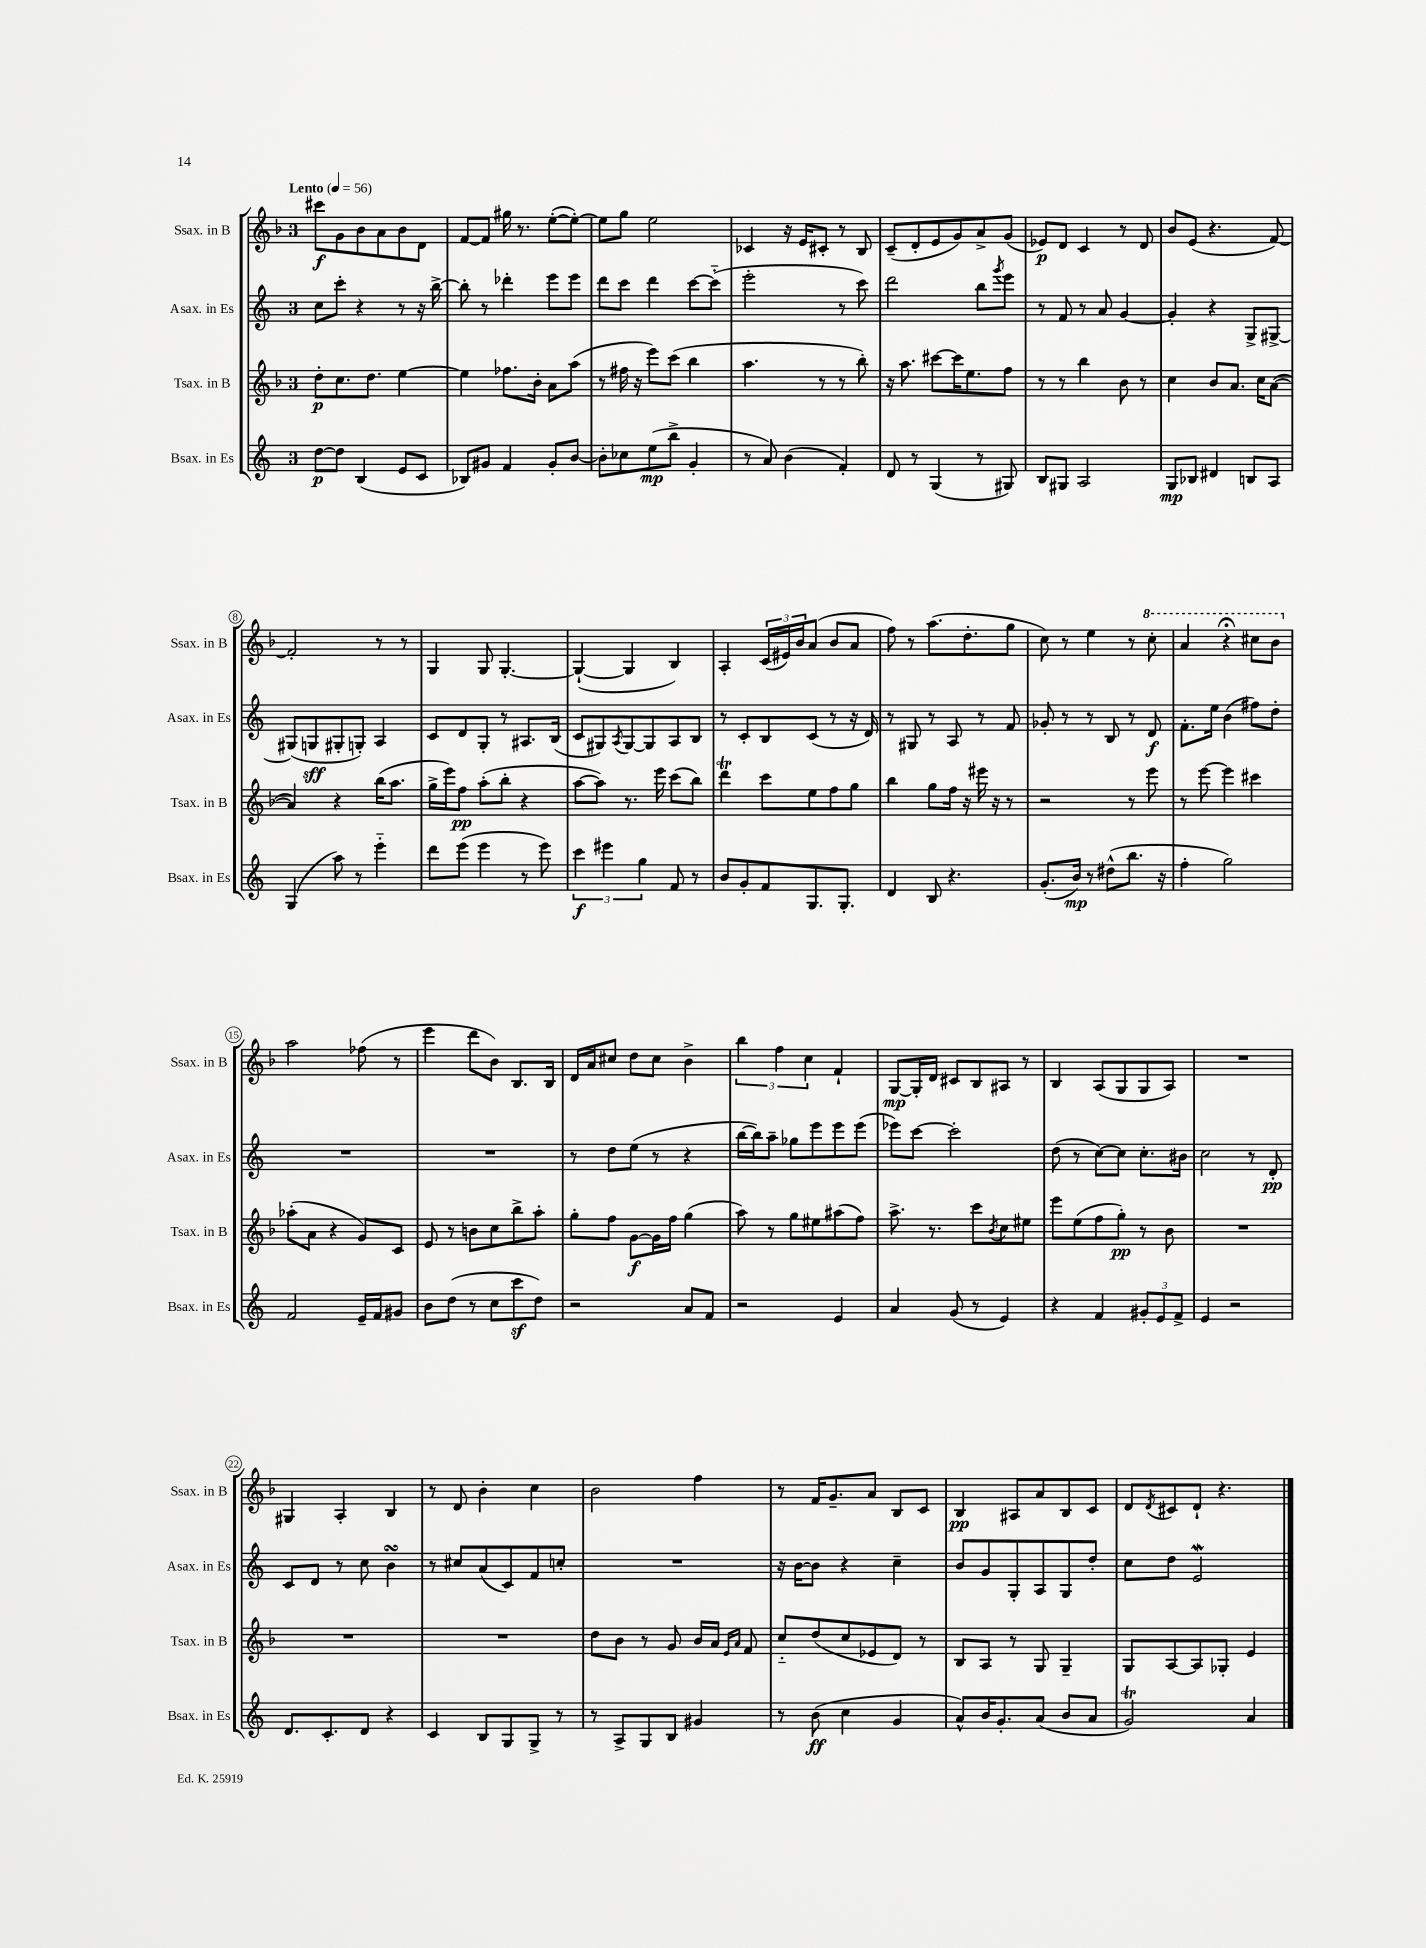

**kern	**dynam	**kern	**dynam	**kern	**dynam	**kern	**dynam
*part4	*part4	*part3	*part3	*part2	*part2	*part1	*part1
*staff4	*staff4	*staff3	*staff3	*staff2	*staff2	*staff1	*staff1
*I"Bsax. in Es	*	*I"Tsax. in B	*	*I"Asax. in Es	*	*I"Ssax. in B	*
*I'Bsax. in Es	*	*I'Tsax. in B	*	*I'Asax. in Es	*	*I'Ssax. in B	*
*clefG2	*	*clefG2	*	*clefG2	*	*clefG2	*
*k[]	*	*k[b-]	*	*k[]	*	*k[b-]	*
*M3/4	*	*M3/4	*	*M3/4	*	*M3/4	*
*MM56	*	*MM56	*	*MM56	*	*MM56	*
=1	=1	=1	=1	=1	=1	=1	=1
!	!	!	!	!	!	!LO:TX:a:B:t=Lento	!
[8dd\L	p	8dd'\L	p	8cc\L	.	8ccc#X\L	f
8dd\J]	.	8.cc\	.	8ccc'\J	.	8g\	.
(4B/	.	.	.	4r	.	8b-\	.
.	.	8.dd\J	.	.	.	.	.
.	.	.	.	.	.	8a\	.
8e/L	.	[4ee\	.	8r	.	8b-\	.
8c/J	.	.	.	16r	.	8d\J	.
.	.	.	.	[16bb^\	.	.	.
=2	=2	=2	=2	=2	=2	=2	=2
8B-X/L)	.	4ee\]	.	8bb'\]	.	[8f/L	.
8g#X/J	.	.	.	8r	.	8f/J]	.
4f/	.	8.ff-X\L	.	4ddd-X'\	.	16gg#X\	.
.	.	.	.	.	.	8.r	.
.	.	16b-'\Jk	.	.	.	.	.
8g#'/L	.	8a\L	.	8eee\L	.	([8ee'\L	.
[8b/J	.	(8aa\J	.	8eee\J	.	8ee'\J_)	.
=3	=3	=3	=3	=3	=3	=3	=3
8b'\L]	.	8r	.	8ddd\L	.	8ee\L]	.
8cc-X\	.	16ff#X\	.	8ccc\J	.	8gg\J	.
.	.	16r	.	.	.	.	.
(8ee\	mp	8eee\L)	.	4ddd\	.	2ee\	.
8bb^\J	.	(8ccc\J	.	.	.	.	.
4g'/	.	4bb-\	.	[8ccc\L	.	.	.
.	.	.	.	(8ccc\J]	.	.	.
=4	=4	=4	=4	=4	=4	=4	=4
8r	.	4.aa\	.	2eee'\	.	4c-X/	.
8a/)	.	.	.	.	.	.	.
(4b\	.	.	.	.	.	16r	.
.	.	.	.	.	.	16e/KL	.
.	.	8r	.	.	.	8c#X'/J	.
4f'/)	.	8r	.	8r	.	8r	.
.	.	8bb-'\)	.	8ccc\)	.	8B-/	.
=5	=5	=5	=5	=5	=5	=5	=5
8d/	.	16r	.	2ddd\	.	(8c~/L	.
.	.	8.aa\	.	.	.	.	.
8r	.	.	.	.	.	8d'/	.
(4G/	.	[8ccc#X\L	.	.	.	8e/	.
.	.	16ccc#\K]	.	.	.	8g/)	.
.	.	8.ee\	.	.	.	.	.
8r	.	.	.	8bb\L	.	8a^/	.
.	.	.	.	8qggg/	.	.	.
8G#X/)	.	8ff\J	.	8eee\J	.	(8g/J	.
=6	=6	=6	=6	=6	=6	=6	=6
8B/L	.	8r	.	8r	.	8e-X/L)	p
8G#X/J	.	8r	.	8f/	.	8d/J	.
2A/	.	4bb-\	.	8r	.	4c/	.
.	.	.	.	8a/	.	.	.
.	.	8b-\	.	[4g/	.	8r	.
.	.	8r	.	.	.	8d/	.
=7	=7	=7	=7	=7	=7	=7	=7
8G/L	mp	4cc\	.	4g'/]	.	8b-/L	.
8B-X/J	.	.	.	.	.	(8e/J	.
4d#X/	.	8b-/L	.	4r	.	4.r	.
.	.	8.a/J	.	.	.	.	.
8Bn/L	.	.	.	8G^/L	.	.	.
.	.	16cc\KL	.	.	.	.	.
8A/J	.	([8a\J	.	[8G#X^/J	.	[8f/)	.
!!LO:LB:g=z
=8	=8	=8	=8	=8	=8	=8	=8
(4G/	.	4a/])	.	(8G#X/L]	.	2f'/]	.
.	.	.	.	8Gn/	sff	.	.
8aa\)	.	4r	.	8G#X'/	.	.	.
8r	.	.	.	8Gn'/J)	.	.	.
4eee\	.	(16bb-\KL	.	4A/	.	8r	.
.	.	8.aa\J	.	.	.	.	.
.	.	.	.	.	.	8r	.
=9	=9	=9	=9	=9	=9	=9	=9
8ddd\L	.	16gg^\LL	.	8c/L	.	4G/	.
.	.	16eee\J)	.	.	.	.	.
(8eee\J	.	8ff\J	pp	8d/	.	.	.
4eee\	.	(8aa'\L	.	8G'/J	.	8G/	.
.	.	8bb-'\J	.	8r	.	[4.G'/	.
8r	.	4r	.	8.A#X/L	.	.	.
8eee\)	.	.	.	.	.	.	.
.	.	.	.	(16B/Jk	.	.	.
=10	=10	=10	=10	=10	=10	=10	=10
6ccc\	f	[8aa\L	.	8c/L	.	(4G`/_	.
.	.	8aa\J])	.	8G#X/)	.	.	.
6eee#X\	.	.	.	.	.	.	.
.	.	.	.	8qA/	.	.	.
.	.	8.r	.	[8G#/	.	4G/]	.
6gg\	.	.	.	.	.	.	.
.	.	.	.	8G#/]	.	.	.
.	.	16eee\	.	.	.	.	.
8f/	.	(8ccc\L	.	8A/	.	4B-/)	.
8r	.	8bb-\J)	.	8B/J	.	.	.
=11	=11	=11	=11	=11	=11	=11	=11
8b/L	.	4dddT\	.	8r	.	4A'/	.
8g'/	.	.	.	8c'/L	.	.	.
8f/	.	8ccc\L	.	8B/	.	(24c/LL	.
.	.	.	.	.	.	24e#X/)	.
.	.	.	.	.	.	24b-/J	.
8.G/	.	8ee\	.	(8c/J	.	(8a/J	.
.	.	8ff\	.	8r	.	8b-/L	.
8.G'/J	.	.	.	.	.	.	.
.	.	8gg\J	.	16r	.	8a/J	.
.	.	.	.	16d/)	.	.	.
=12	=12	=12	=12	=12	=12	=12	=12
4d/	.	4bb-\	.	8r	.	8ff\)	.
.	.	.	.	8G#X/	.	8r	.
8B/	.	8gg\L	.	8r	.	(8.aa\L	.
4.r	.	16ff\Jk	.	8A/	.	.	.
.	.	16r	.	.	.	8.dd'\	.
.	.	16eee#X\	.	8r	.	.	.
.	.	16r	.	.	.	.	.
.	.	8r	.	8f/	.	8gg\J	.
=13	=13	=13	=13	=13	=13	=13	=13
(8.g'/L	.	2r	.	8g-X'/	.	8cc\)	.
.	.	.	.	8r	.	8r	.
16b/Jk)	mp	.	.	.	.	.	.
8r	.	.	.	8r	.	4ee\	.
(8dd#X^^\L	.	.	.	8B/	.	.	.
8.bb\J	.	8r	.	8r	.	8r	.
*	*	*	*	*	*	*8va	*
.	.	8eee\	.	8d/	f	8ccc'\	.
16r	.	.	.	.	.	.	.
=14	=14	=14	=14	=14	=14	=14	=14
4ff'\	.	8r	.	8.f'\L	.	4aa/	.
.	.	[8eee\	.	.	.	.	.
.	.	.	.	16ee\Jk	.	.	.
2gg\)	.	4eee\]	.	(4b\	.	4r;<	.
.	.	4ccc#X\	.	8ff#X\L)	.	8ccc#X\L	.
.	.	.	.	8dd'\J	.	8bb-\J	.
!!LO:LB:g=z
=15	=15	=15	=15	=15	=15	=15	=15
*	*	*	*	*	*	*X8va	*
2f/	.	(8aa-X'\L	.	2.r	.	2aa\	.
.	.	8a\J	.	.	.	.	.
.	.	4r	.	.	.	.	.
16e~/LL	.	8g/L)	.	.	.	(8ff-X\	.
16f/J	.	.	.	.	.	.	.
8g#X/J	.	8c/J	.	.	.	8r	.
=16	=16	=16	=16	=16	=16	=16	=16
8b\L	.	8e/	.	2.r	.	4eee\	.
(8dd\J	.	8r	.	.	.	.	.
8r	.	8bn\L	.	.	.	8ddd\L	.
8cc\L	.	8cc\	.	.	.	8b-\J)	.
8cccz\	.	8bb-^\	.	.	.	8.B-/L	.
8dd\J)	.	8aa'\J	.	.	.	.	.
.	.	.	.	.	.	16B-/Jk	.
=17	=17	=17	=17	=17	=17	=17	=17
2r	.	8gg'\L	.	8r	.	16d/LL	.
.	.	.	.	.	.	16a/J	.
.	.	8ff\J	.	8dd\L	.	8cc#X/J	.
.	.	[8g\L	f	(8ee\J	.	8dd\L	.
.	.	16g\L]	.	8r	.	8cc#\J	.
.	.	16ff\JJ	.	.	.	.	.
8a/L	.	(4gg\	.	4r	.	4b-^\	.
8f/J	.	.	.	.	.	.	.
=18	=18	=18	=18	=18	=18	=18	=18
2r	.	8aa\)	.	[16bb\LL	.	6bb-\	.
.	.	.	.	16bb\J])	.	.	.
.	.	8r	.	8aa~\J	.	.	.
.	.	.	.	.	.	6ff\	.
.	.	8gg\L	.	8gg-X\L	.	.	.
.	.	.	.	.	.	6cc\	.
.	.	8ee#X\	.	8eee\	.	.	.
4e/	.	(8aa#X\	.	8eee\	.	4f`/	.
.	.	8ff\J)	.	(8eee\J	.	.	.
=19	=19	=19	=19	=19	=19	=19	=19
4a/	.	8.aa^\	.	8eee-X\L)	.	[8G/L	mp
.	.	.	.	[8ccc\J	.	16G'/L]	.
.	.	8.r	.	.	.	16d/JJ	.
(8g/	.	.	.	2ccc'\]	.	8c#X/L	.
8r	.	8ccc\L	.	.	.	8B-/	.
.	.	8qb-/	.	.	.	.	.
4e/)	.	8cc\	.	.	.	8A#X/J	.
.	.	8ee#X\J	.	.	.	8r	.
=20	=20	=20	=20	=20	=20	=20	=20
4r	.	8eee\L	.	(8dd\	.	4B-/	.
.	.	(8ee\	.	8r	.	.	.
4f/	.	8ff\	.	[8cc\L)	.	(8A/L	.
.	.	8gg'\J)	pp	8cc\J]	.	8G/	.
12g#X'/L	.	8r	.	8.cc'\L	.	8G/	.
12e/	.	.	.	.	.	.	.
.	.	8b-\	.	.	.	8A/J)	.
12f^/J	.	.	.	.	.	.	.
.	.	.	.	16b#X\Jk	.	.	.
=21	=21	=21	=21	=21	=21	=21	=21
4e/	.	2.r	.	2cc\	.	2.r	.
2r	.	.	.	.	.	.	.
.	.	.	.	8r	.	.	.
.	.	.	.	8d'/	pp	.	.
!!LO:LB:g=z
=22	=22	=22	=22	=22	=22	=22	=22
8.d/L	.	2.r	.	8c/L	.	4G#X/	.
.	.	.	.	8d/J	.	.	.
8.c'/	.	.	.	.	.	.	.
.	.	.	.	8r	.	4A'/	.
8d/J	.	.	.	8cc\	.	.	.
4r	.	.	.	4bsSsS\	.	4B-/	.
=23	=23	=23	=23	=23	=23	=23	=23
4c/	.	2.r	.	8r	.	8r	.
.	.	.	.	8cc#X/L	.	8d/	.
8B/L	.	.	.	(8a/	.	4b-'\	.
8G/	.	.	.	8c/)	.	.	.
8G^/J	.	.	.	8f/	.	4cc\	.
8r	.	.	.	8ccn'/J	.	.	.
=24	=24	=24	=24	=24	=24	=24	=24
8r	.	8dd\L	.	2.r	.	2b-\	.
8A^/L	.	8b-\J	.	.	.	.	.
8G/	.	8r	.	.	.	.	.
8B/J	.	8g/	.	.	.	.	.
4g#X/	.	16b-/LL	.	.	.	4ff\	.
.	.	16a/JJ	.	.	.	.	.
.	.	16qqe/LL	.	.	.	.	.
.	.	16qqa/JJ	.	.	.	.	.
.	.	8f/	.	.	.	.	.
=25	=25	=25	=25	=25	=25	=25	=25
8r	.	8cc/L	.	16r	.	8r	.
.	.	.	.	[16b\KL	.	.	.
(8b\	ff	(8dd/	.	8b\J]	.	16f/KL	.
.	.	.	.	.	.	8.g~/	.
4cc\	.	8cc/	.	4r	.	.	.
.	.	8e-X/	.	.	.	8a/J	.
4g/	.	8d/J)	.	4cc~\	.	8B-/L	.
.	.	8r	.	.	.	8c/J	.
=26	=26	=26	=26	=26	=26	=26	=26
8a^^/L)	.	8B-/L	.	8b/L	.	4B-/	pp
16b/K	.	8A/J	.	8g/	.	.	.
8.g'/	.	.	.	.	.	.	.
.	.	8r	.	8G'/	.	8A#X/L	.
(8a/J	.	8G/	.	8A/	.	8a/	.
8b/L	.	4G~/	.	8G/	.	8B-/	.
8a/J	.	.	.	8dd'/J	.	8c/J	.
=27	=27	=27	=27	=27	=27	=27	=27
2gT/)	.	8G/L	.	8cc\L	.	8d/L	.
.	.	.	.	.	.	8qd/	.
.	.	[8A/	.	8dd\J	.	8c#X/	.
.	.	8A/]	.	2eW/	.	8d`/J	.
.	.	8G-X'/J	.	.	.	4.r	.
4a/	.	4e/	.	.	.	.	.
==	==	==	==	==	==	==	==
*-	*-	*-	*-	*-	*-	*-	*-
